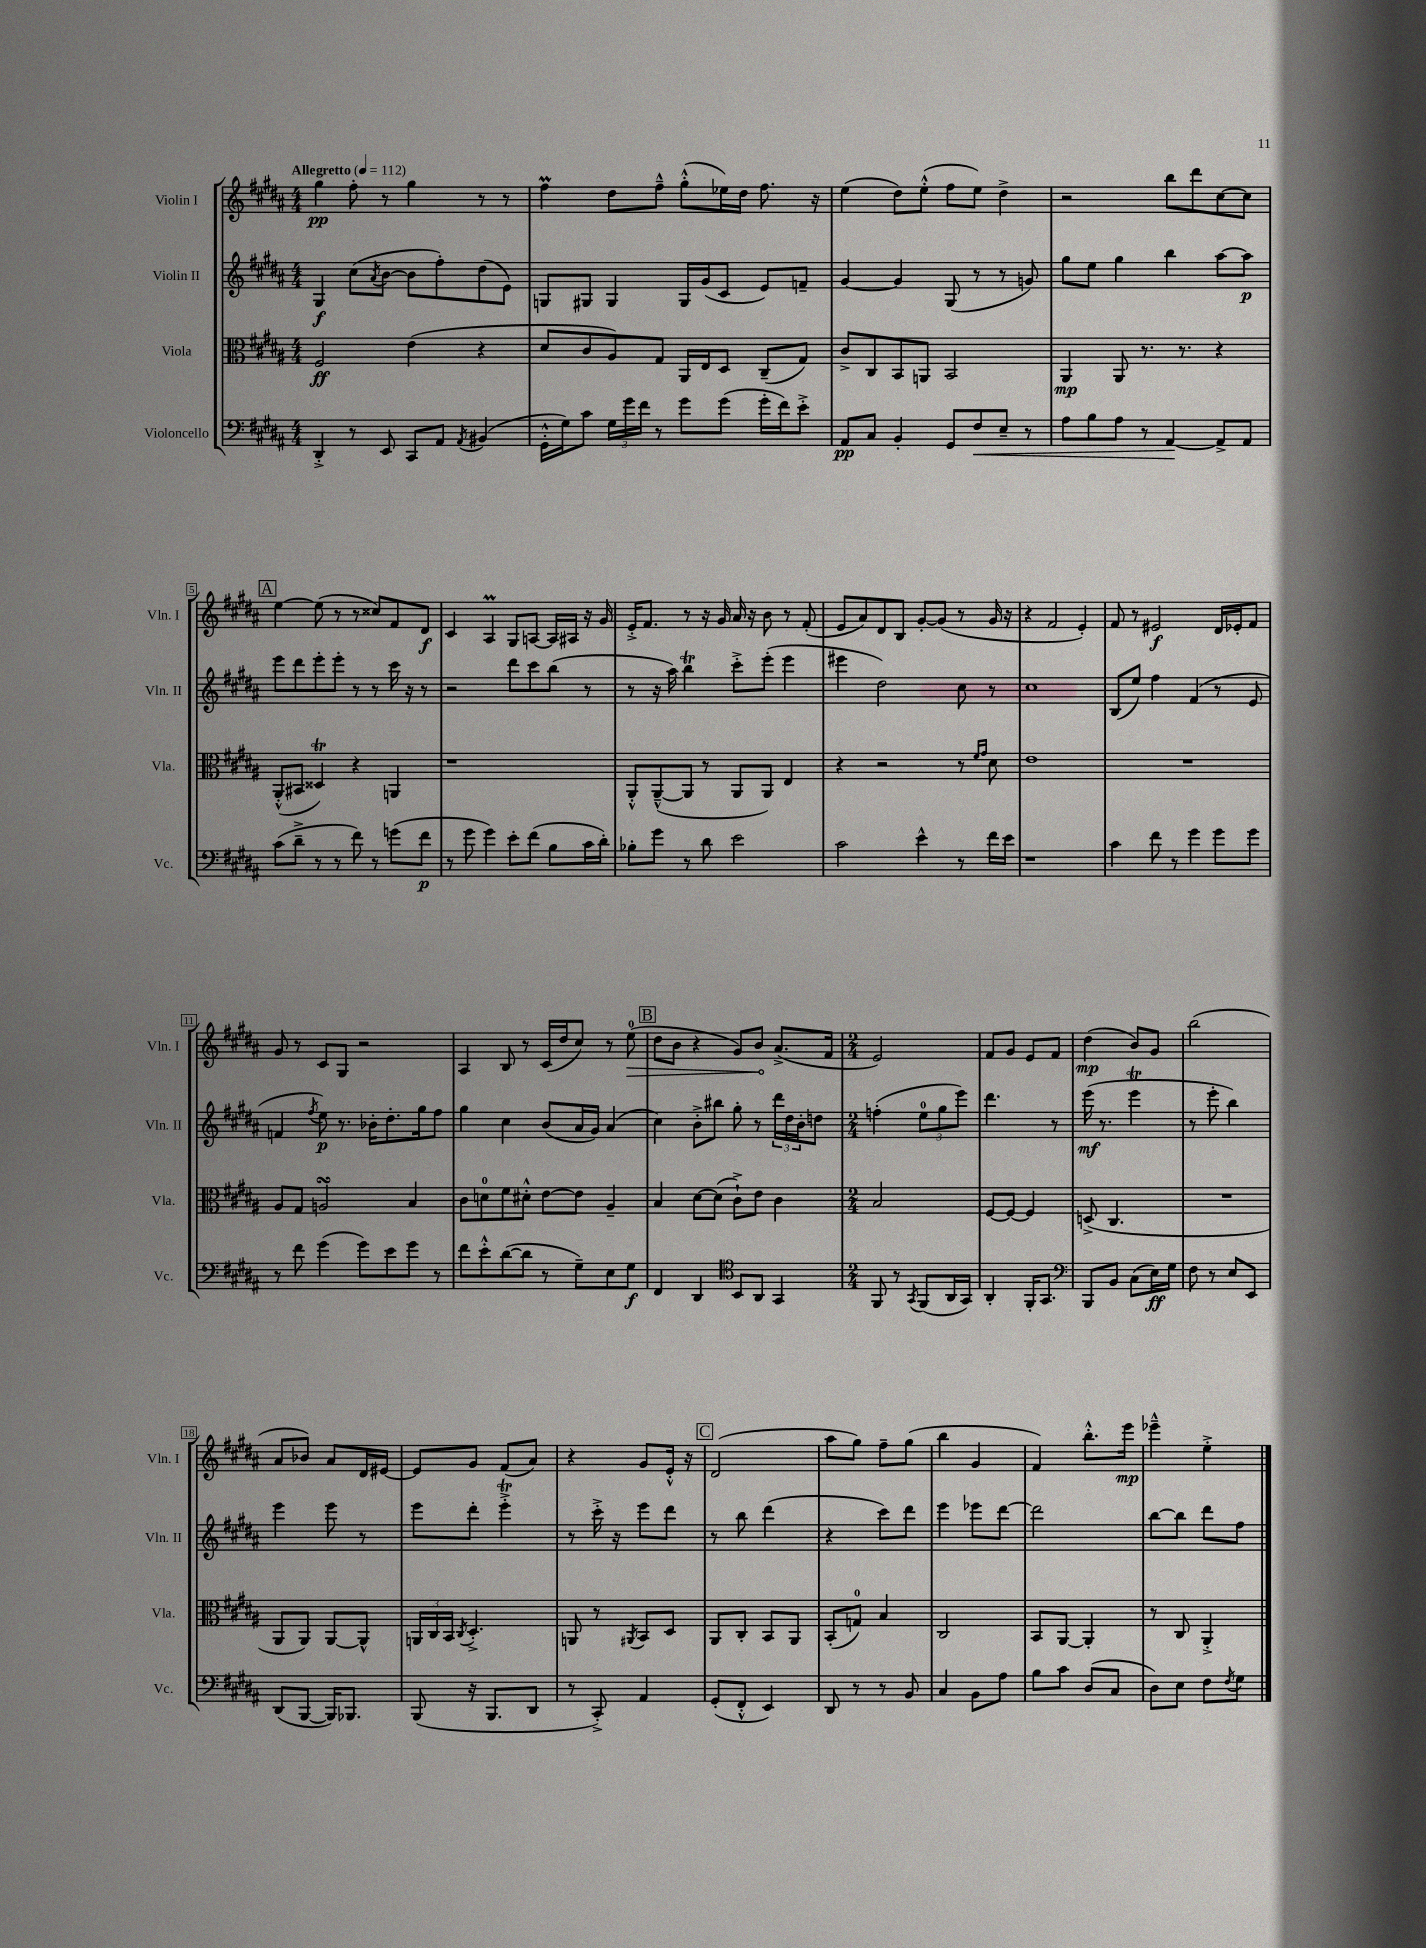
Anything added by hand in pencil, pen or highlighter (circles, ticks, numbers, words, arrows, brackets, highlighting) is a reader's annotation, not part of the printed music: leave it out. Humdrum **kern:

**kern	**kern	**kern	**kern
*staff4	*staff3	*staff2	*staff1
*clefF4	*clefC3	*clefG2	*clefG2
*k[f#c#g#d#a#]	*k[f#c#g#d#a#]	*k[f#c#g#d#a#]	*k[f#c#g#d#a#]
*M4/4	*M4/4	*M4/4	*M4/4
*MM112	*MM112	*MM112	*MM112
4DD#'^/	2F#/	4G#/	4gg#\
8r	.	(8cc#\L	8ff#'\
.	.	8qa#/	.
8EE/	.	[8b\J	8r
8CC#/L	(4e\	8b\]L	4gg#\
8AA#/J	.	8ff#'\)	.
8qAA#/	.	.	.
(4BB#/	4r	(8dd#\	8r
.	.	8e\J)	8r
=	=	=	=
16GG#'^^\LL	8d#/L	8G/L	4ff#\
16G#\J)	.	.	.
8c#\J	8c#/	8G#/J	.
24G#\LL	8A#/)	4G#/	8dd#\L
24g#\	.	.	.
24f#\JJ	.	.	.
8r	8G#/J	.	8ff#~^^\J
8g#\L	16AA#/LL	16G#/LL	(8gg#'^^\L
.	16E/J	(16g#/J	.
(8g#\J	8D#/J	8c#/J	16ee-\L)
.	.	.	16dd#\JJ
16g#'\LL	(8C#~/L	8e/L)	8.ff#\
16f#\J)	.	.	.
8e'^\J	8G#/J)	8f~/J	.
.	.	.	16r
=	=	=	=
8AA#/L	8c#^/L	[4g#/	(4ee\
8C#/J	8C#/	.	.
4BB'/	8BB/	4g#/]	8dd#\L)
.	8AA/J	.	(8ee'^^\J
8GG#/L	2BB/	(8G#/	8ff#\L
8F#/	.	8r	8ee\J)
8E~/J	.	8r	4dd#^\
8r	.	8g/)	.
=	=	=	=
8A#\L	4AA#/	8gg#\L	2r
8B\	.	8ee\J	.
8A#\J	8AA#/	4gg#\	.
8r	8.r	.	.
[4AA#/	.	4bb\	8bb\L
.	8.r	.	.
.	.	.	8ddd#\
8AA#^/]L	4r	[8aa#\L	[8cc#\
8AA#/J	.	8aa#\]J	8cc#\]J
=	=	=	=
(8c#\L	(8AA#'^^/L	8eee\L	[4ee\
8d#~^\J	8BB#/J	8ddd#\	.
8r	4D##/)	8eee'\	(8ee\]
8r	.	8eee'\J	8r
8f#\)	4r	8r	8r
8r	.	8r	8cc##/L)
(8g\L	4AA/	16ccc#\	8f#/
.	.	16r	.
8f#\J	.	8r	8d#/J
=	=	=	=
8r	1r	2r	4c#/
8g#\	.	.	.
4g#\)	.	.	4A#/
8e'\L	.	8ddd#\L	8G#/L
(8f#\J	.	8ccc#\	[8A/J
8B\L	.	(8bb\J	16A/]LL
.	.	.	16A#/JJ
16c#\L	.	8r	16r
16d#'\JJ)	.	.	16g#/
=	=	=	=
8B-'\L	8AA#'^^/L	8r	16e'^/LK
.	.	.	8.f#/J
8g#\J	([8AA#~^^/	16r	.
.	.	16aa#\)	.
8r	8AA#/]J	4bb\	8r
8d#\	8r	.	16r
.	.	.	16g#/
2e\	8AA#/L	8ccc#'^\L	16a#/
.	.	.	16r
.	8AA#/J)	(8eee'\J	8b\
.	4E/	4eee\	8r
.	.	.	(8f#'/
=	=	=	=
2c#\	4r	4eee#\	8e/L
.	.	.	8a#/)
.	2r	2dd#\)	8d#/
.	.	.	8B/J
4e^^\	.	.	[8g#'/L
.	.	.	(8g#/]J
8r	8r	8cc#\	8r
.	16qqf#/LL	.	.
.	16qqg#/JJ	.	.
16f#\LL	8d#\	8r	16g#/
16e\JJ	.	.	16r
=	=	=	=
1r	1e	1cc#	4r
.	.	.	2f#/
.	.	.	4e'/)
=	=	=	=
4c#\	1r	(8B/L	8f#/
.	.	8ee/J)	8r
8f#\	.	4ff#\	2e#/
8r	.	.	.
4g#\	.	(4f#/	.
8g#\L	.	8r	16d#/LL
.	.	.	16e-'/J
8g#\J	.	8e/	8f#/J
=	=	=	=
8r	8A#/L	4f/	8g#/
8f#\	8G#/J	.	8r
.	.	8qff#/	.
(4g#\	2A/	8ee\)	8c#/L
.	.	8.r	8G#/J
8g#\L)	.	.	2r
.	.	16b-'\LK	.
8e\	.	8.dd#'\	.
8g#\J	4B/	.	.
.	.	16gg#\k	.
8r	.	8ff#\J	.
=	=	=	=
8f#\L	8c#\L	4gg#\	4A#/
8e'^^\	8d\	.	.
([8d#\	8f#\	4cc#\	8B/
8d#\]J	8d#'^^\J	.	8r
8r	[8e\L	(8b/L	(16c#/LL
.	.	.	16dd#/J
8G#~\L)	8e\]J	16a#/L	8cc#/J)
.	.	16g#/JJ)	.
8E\	4A#~/	(4a#/	8r
8G#\J	.	.	(8ee\
=	=	=	=
4FF#/	4B/	4cc#\)	8dd#\L
.	.	.	8b\J
4DD#/	[8d#\L	8b'^\L	4r
.	(8d#\]J	8bb#\J	.
*clefC4	*	*	*
8BB/L	8c#`^\L)	8gg#'\	8g#/L)
8AA#/J	8e\J	8r	8b/J
4GG#/	4c#\	24ddd#\LL	(8.a#^/L
.	.	24dd#\	.
.	.	24b'\J	.
.	.	8dd\J	.
.	.	.	16f#/Jk
=	=	=	=
*M2/4	*M2/4	*M2/4	*M2/4
8FF#/	2B/	(4ff'\	2e/)
8r	.	.	.
8qGG#/	.	.	.
(8FF#/L	.	12ee\L	.
.	.	12gg#\	.
16AA#/L	.	.	.
.	.	12eee\J)	.
16GG#/JJ)	.	.	.
=	=	=	=
4AA#'/	[8F#/L	4.ddd#\	8f#/L
.	8F#/_J	.	8g#/J
16FF#'/LK	4F#/]	.	8e/L
8.GG#/J	.	.	.
.	.	8r	8f#/J
=	=	=	=
*clefF4	*	*	*
8BBB/L	(8D^/	(16eee\	(4dd#\
.	.	8.r	.
8BB/J	4.C#/	.	.
(8C#\L	.	4eee\	8b/L)
16E\L)	.	.	8g#/J
16G#\JJ	.	.	.
=	=	=	=
8F#\	2r	8r	(2bb\
8r	.	8eee'\	.
8E/L	.	4bb\)	.
8EE/J	.	.	.
=	=	=	=
(8DD#/L	8AA#/L	4eee\	8a#/L
[8BBB/J	8AA#/J)	.	8b-/J)
16BBB/]LK)	[8AA#/L	8eee\	8a#/L
8.BBB-/J	.	.	.
.	8AA#^^/]J	8r	16d#/L
.	.	.	[16e#/JJ
=	=	=	=
(8BBB/	24AA/LL	8eee\L	8e#/]L
.	24C#/	.	.
.	24BB/JJ	.	.
.	8qC#/	.	.
16r	4.D#'^/	8ddd#'\J	8g#/J
8.BBB/L	.	.	.
.	.	4eee'^\	(8f#/L
8DD#/J	.	.	8a#/J)
=	=	=	=
8r	8AA/	8r	4r
8CC#'^/)	8r	16ccc#'^\	.
.	.	16r	.
.	8qAA#/	.	.
4AA#/	8BB/L	8eee\L	8g#/L
.	8D#/J	8ddd#\J	16e'^^/Jk
.	.	.	16r
=	=	=	=
(8GG#'/L	8AA#/L	8r	(2d#/
8FF#'^^/J	8C#'/J	8bb\	.
4EE/)	8BB/L	(4ddd#\	.
.	8AA#/J	.	.
=	=	=	=
8DD#/	(8BB'/L	4r	8aa#\L
8r	8G/J)	.	8gg#\J)
8r	4B/	8ccc#\L)	8ff#~\L
8BB/	.	8ddd#\J	(8gg#\J
=	=	=	=
4C#/	2C#/	4eee\	4bb\
8BB\L	.	8eee-\L	4g#/
8A#\J	.	[8ddd#\J	.
=	=	=	=
8B\L	8BB/L	2ddd#\]	4f#/)
8c#\J	[8AA#/J	.	.
(8D#/L	4AA#'/]	.	8.bb'^^\L
8C#/J	.	.	.
.	.	.	16eee\Jk
=	=	=	=
8D#\L)	8r	[8bb\L	4eee-~^^\
8E\J	8C#/	8bb\]J	.
8F#\L	4AA#'^/	8ddd#\L	4ee'^\
8qF#/	.	.	.
8G#\J	.	8ff#\J	.
==	==	==	==
*-	*-	*-	*-
